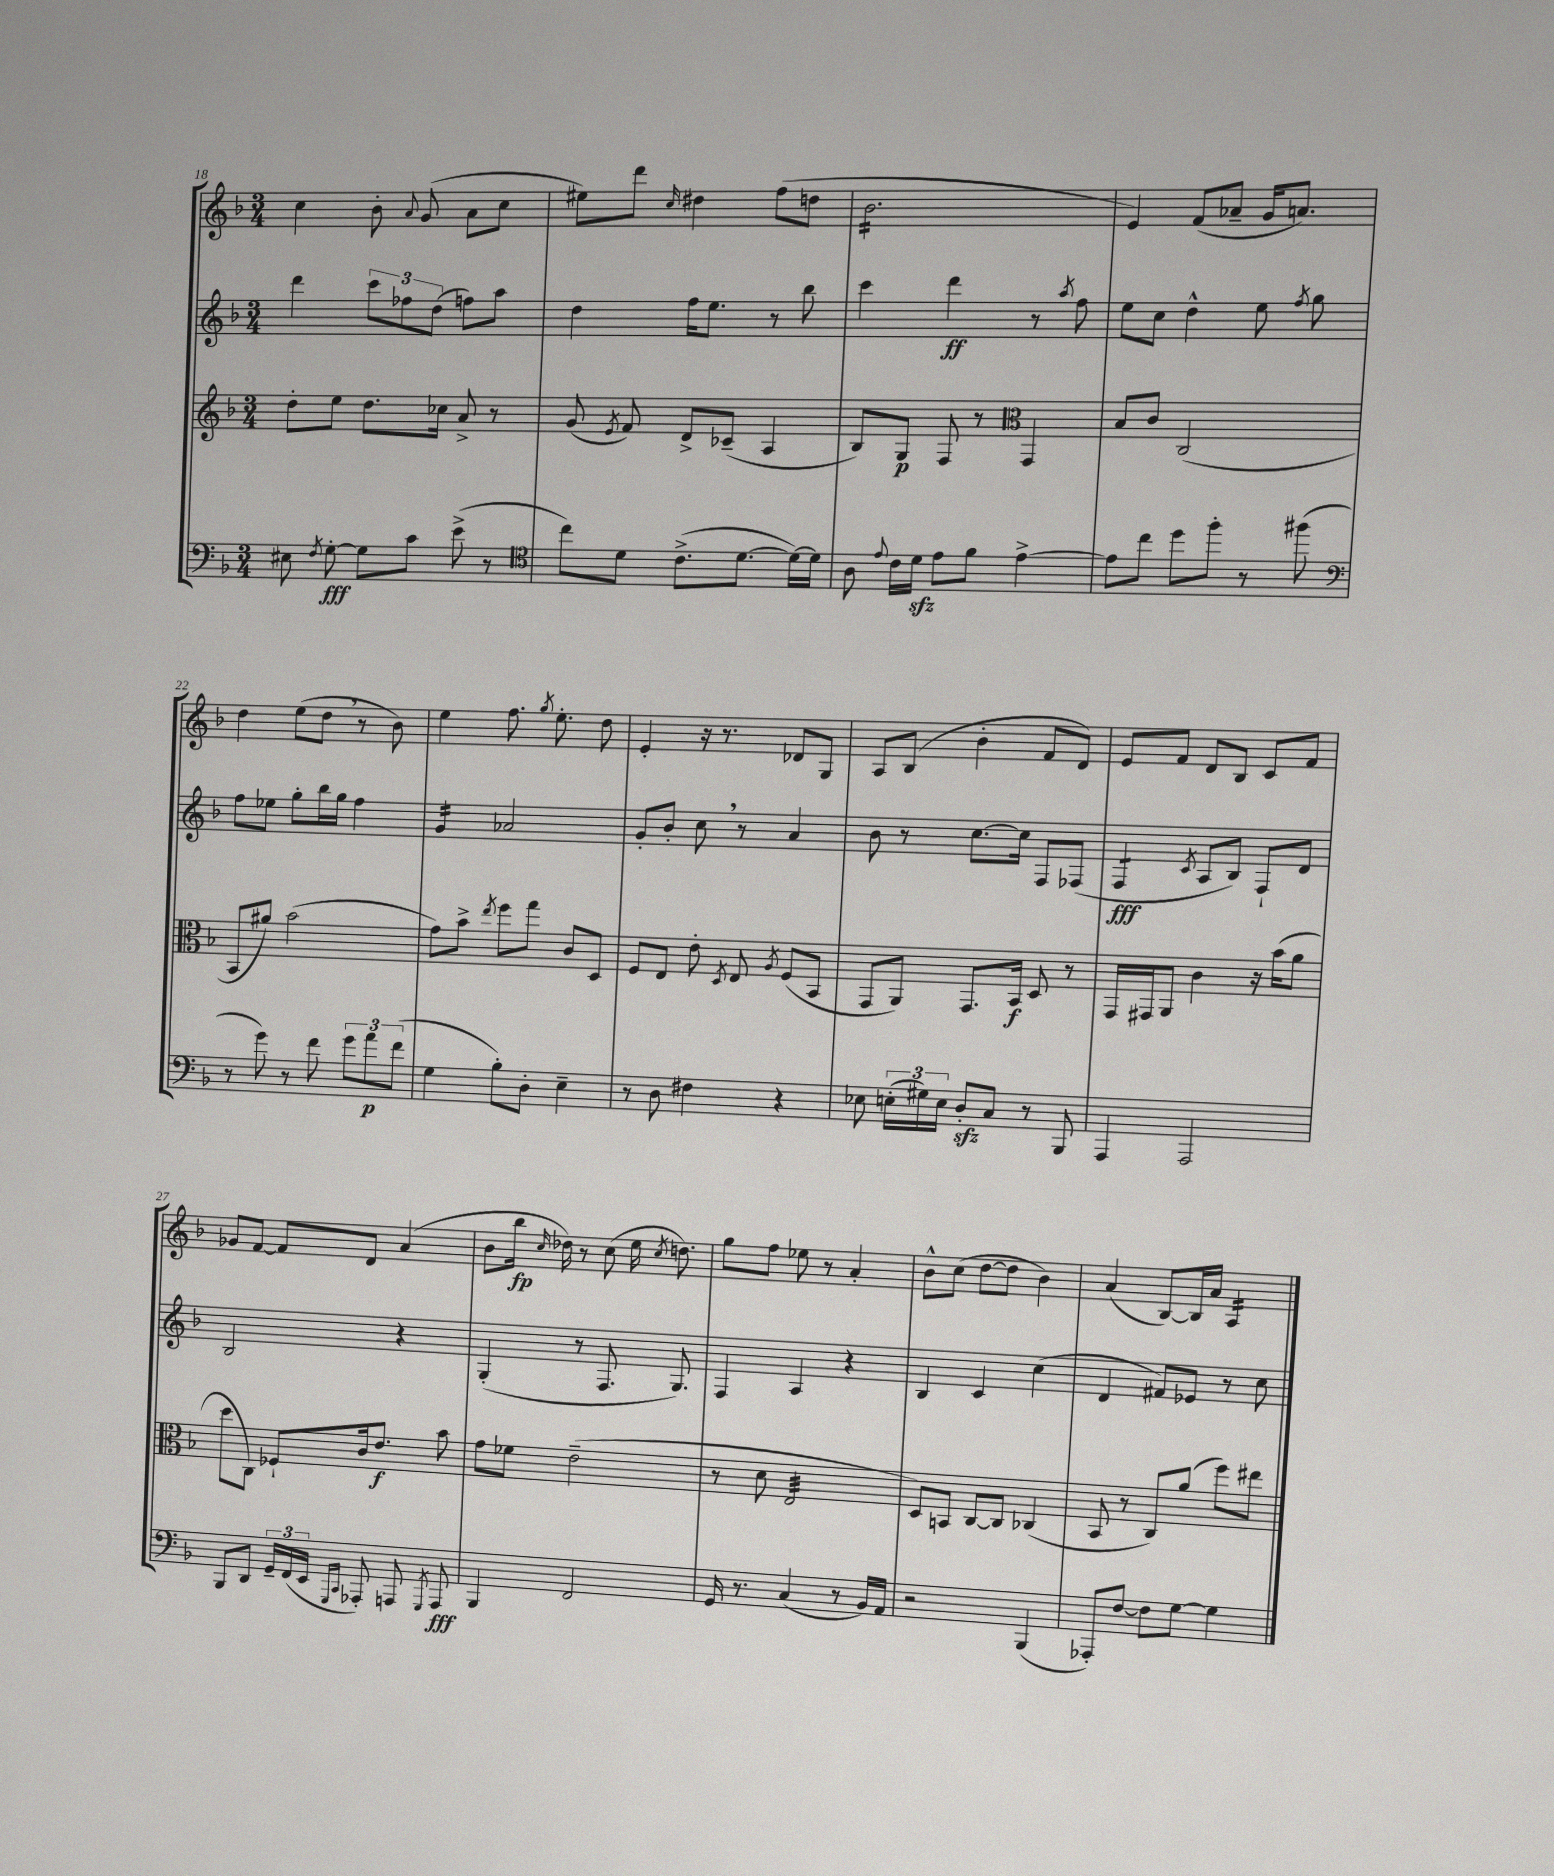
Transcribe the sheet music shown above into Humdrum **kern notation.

**kern	**kern	**kern	**kern
*staff4	*staff3	*staff2	*staff1
*clefF4	*clefG2	*clefG2	*clefG2
*k[b-]	*k[b-]	*k[b-]	*k[b-]
*M3/4	*M3/4	*M3/4	*M3/4
8E#	8dd'	4ddd	4cc
8qF	.	.	.
[8G'	8ee	.	.
8G]	8.dd	12ccc	8b-'
.	.	12ff-	.
.	.	.	8qqa
8c	.	.	(8g
.	.	(12dd	.
.	16cc-	.	.
(8e^	8a^	8ff)	8a
8r	8r	8aa	8cc
=	=	=	=
*clefC4	*	*	*
8cc)	(8g	4dd	8ee#)
.	8qe	.	.
8d	8f)	.	8ddd
.	.	.	16qqcc
(8.c^	8d^	16ff	4dd#
.	.	8.ee	.
.	(8c-~	.	.
[8.d	.	.	.
.	4A	8r	(8ff
16d_)	.	8bb-	8dd
16d]	.	.	.
=	=	=	=
8A	8B-)	4ccc	2.b-
8qqe	.	.	.
16c	8G	.	.
16d	.	.	.
8e	8F	4ddd	.
8f	8r	.	.
*	*clefC3	*	*
[4e^	4GG	8r	.
.	.	8qaa	.
.	.	8ff	.
=	=	=	=
8e]	8B-	8ee	4e)
8cc	8c	8cc	.
8dd	(2C	4dd^^	(8f
8ff'	.	.	8a-~
8r	.	8ee	16g
.	.	.	8.a)
.	.	8qff	.
(8ff#	.	8gg	.
=	=	=	=
*clefF4	*	*	*
8r	8BB-	8ff	4dd
8g)	8a#)	8ee-	.
8r	(2b-	8gg'	(8ee
8f	.	16bb-	8dd
.	.	16gg	.
12g	.	4ff	8r
12a	.	.	.
.	.	.	8b-)
(12f	.	.	.
=	=	=	=
4G	8g)	4g	4ee
.	8b-^	.	.
.	8qee	.	.
8B-')	8ff	2a-	8.ff
8D'	8gg	.	.
.	.	.	8qgg
.	.	.	8.ee'
4E~	8c	.	.
.	8D	.	8dd
=	=	=	=
8r	8F	8g'	4e'
8D	8E	8b-'	.
4F#	8e'	8cc	16r
.	.	.	8.r
.	8qD	.	.
.	8E	8r	.
.	8qA	.	.
4r	(8F	4a	8d-
.	8BB-	.	8G
=	=	=	=
8E-	8GG	8b-	8A
(24E'	8AA)	8r	(8B-
24G#)	.	.	.
24E	.	.	.
8D'	8.GG	[8.cc	4b-'
8C	.	.	.
.	16BB-	16cc]	.
8r	8D	8F	8f
8BBB-	8r	(8F-	8d)
=	=	=	=
4AAA	16GG	4F	8e
.	16GG#	.	.
.	8AA	.	8f
.	.	8qc	.
2AAA	4c	8A	8d
.	.	8B-)	8B-
.	16r	8F`	8c
.	(16b-	.	.
.	8a	8d	8f
=	=	=	=
8BBB-	8dd	2B-	8g-
8DD	8C)	.	[8f
24GG~	8F-`	.	8f]
(24FF	.	.	.
24EE	.	.	.
16qqGGG	.	.	.
16qqCC	.	.	.
8AAA-')	16c	.	8d
.	8.e	.	.
8AAA	.	4r	(4a
8qGGG	.	.	.
8AAA	8b-	.	.
=	=	=	=
4BBB-	8g	(4G'	8b-
.	8f-	.	16bb-
.	.	.	16qqcc
.	.	.	16dd-)
2FF	(2e~	8r	8r
.	.	8.F	(8cc
.	.	.	16ee
.	.	.	8qcc
.	.	8.G)	8.dd)
=	=	=	=
16GG	8r	4F	8gg
8.r	.	.	.
.	8d	.	8ff
(4C	2E	4A	8ee-
.	.	.	8r
8r	.	4r	4a'
16BB-)	.	.	.
16AA	.	.	.
=	=	=	=
2r	8D)	4B-	8b-^^
.	8BB	.	(8cc
.	[8C	4c	[8dd
.	8C]	.	8dd]
(4BBB-	(4C-	(4cc	4b-)
=	=	=	=
8AAA-')	8BB-	4d	(4a
[8F	8r	.	.
8F]	8C)	8f#)	[8B-)
[8G	(8a	8e-	16B-]
.	.	.	16a
4G]	8ff)	8r	4A
.	8ee#	8cc	.
==	==	==	==
*-	*-	*-	*-
